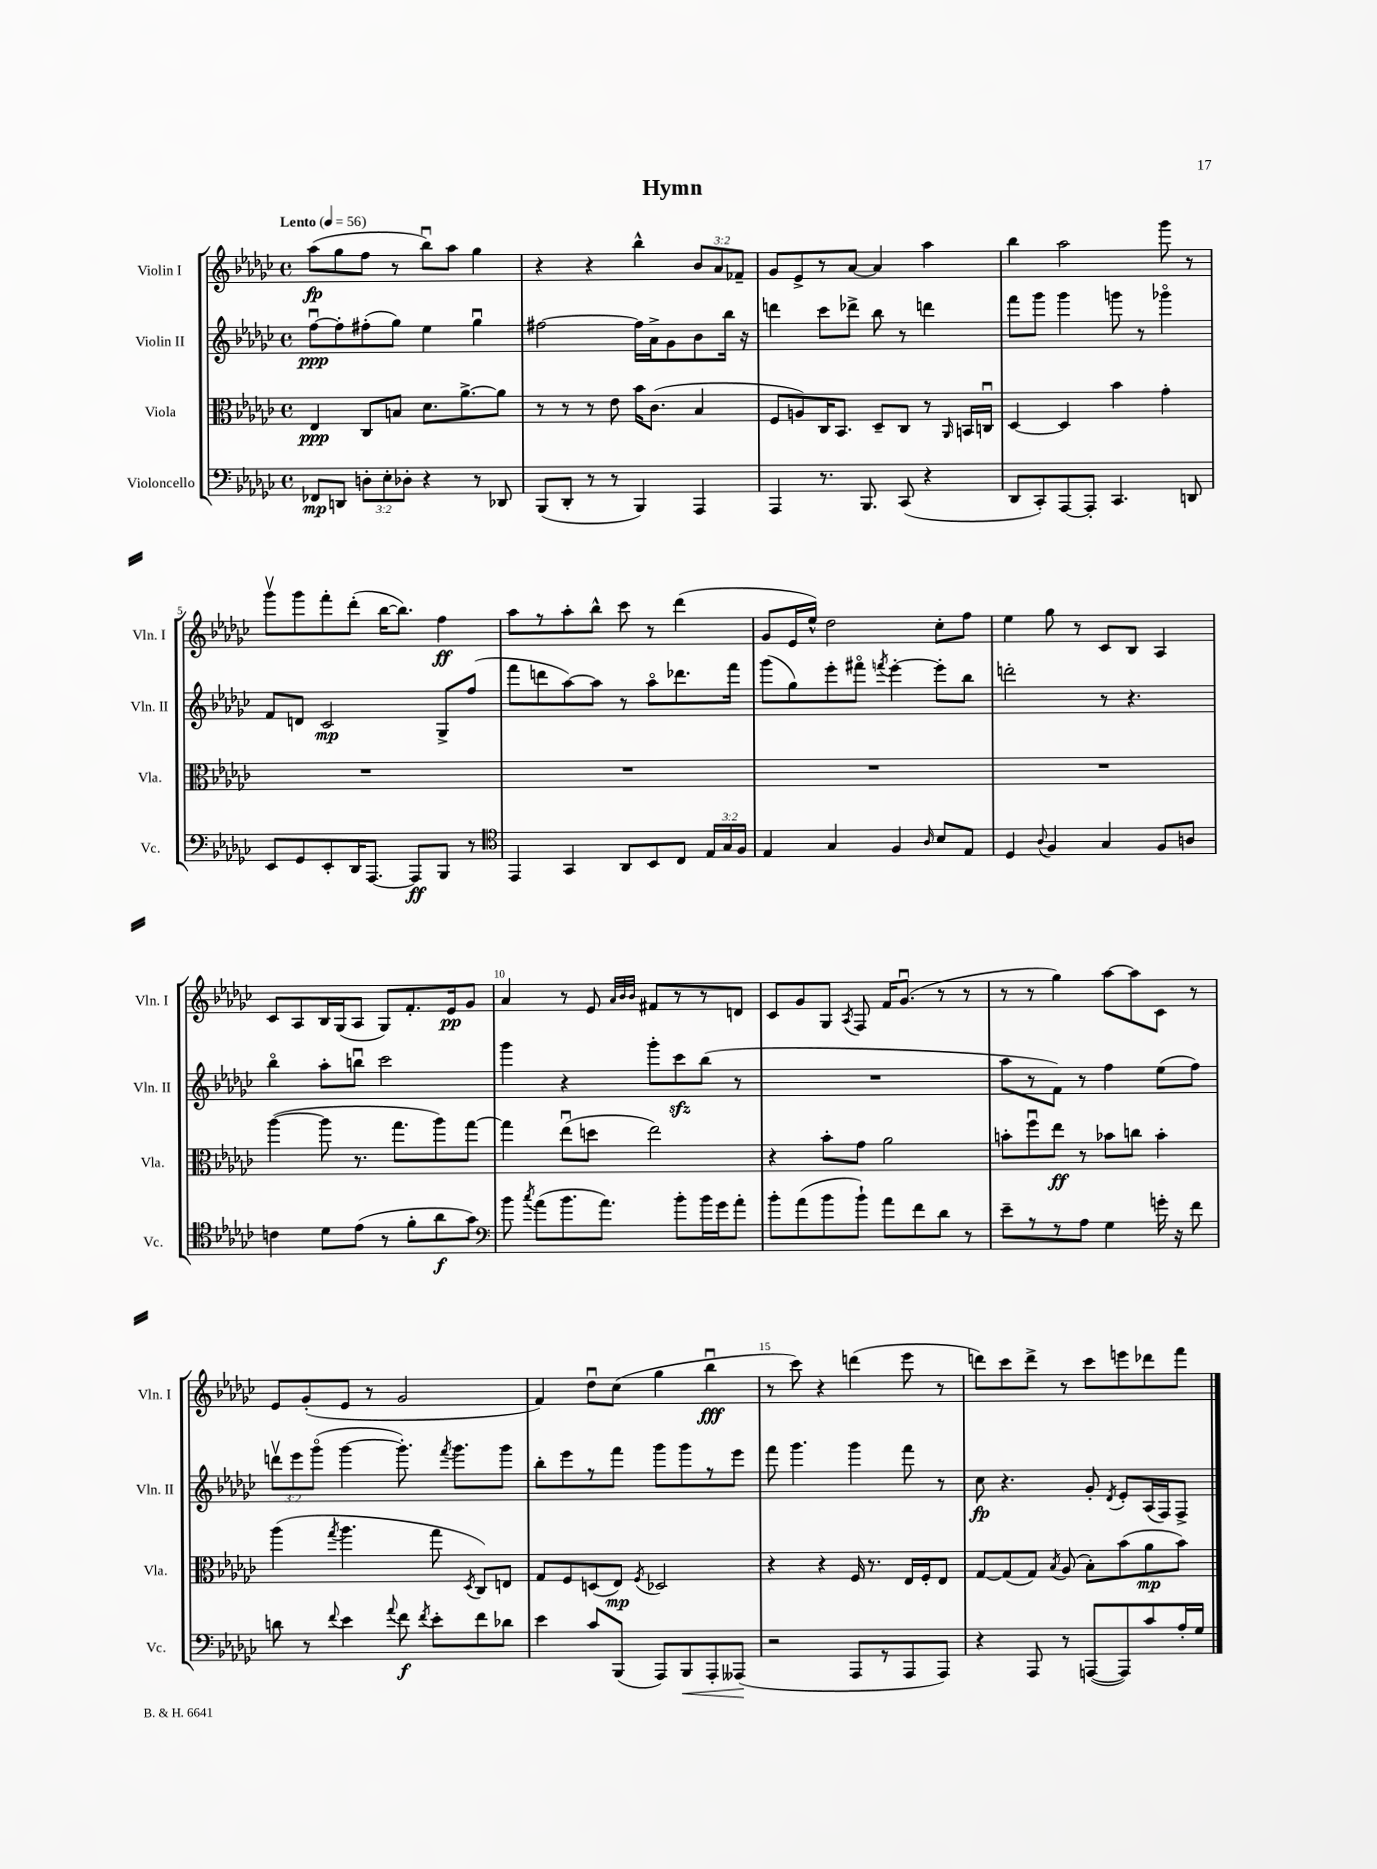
\header { title = "Hymn" }
<<
\new StaffGroup <<
\new Staff = "s0" \with { instrumentName = "Violin I" shortInstrumentName = "Vln. I" } {
    \clef treble \key ges \major \defaultTimeSignature \time 4/4 \override Staff.TupletNumber.text = #tuplet-number::calc-fraction-text \tempo "Lento" 4 = 56
    \autoBeamOff aes''8[\fp( ges''8 f''8] r8 bes''8[\downbow) aes''8] ges''4 |
    r4 r4 bes''4-^ \tuplet 3/2 { bes'8[ aes'8 fes'8]-- } |
    ges'8[ ees'8-> r8 aes'8]~ aes'4 aes''4 |
    bes''4 aes''2 ges'''8 r8 |
    ges'''8[\upbow ges'''8 f'''8-. des'''8]-.( bes''16[~ bes''8.]) f''4\ff |
    aes''8[ r8 aes''8-. bes''8]-^ ces'''8 r8 des'''4( |
    ges'8[ ees'16 ees''16]-^) des''2 ces''8[-. f''8] |
    ees''4 ges''8 r8 ces'8[ bes8] aes4 |
    ces'8[ aes8 bes16 ges16( aes8] ges8[) f'8.-. ees'16\pp ges'8] |
    aes'4 r8 ees'8 \grace { aes'32[ bes'32 bes'32] } fis'8[ r8 r8 d'8] |
    ces'8[ ges'8 ges8] \acciaccatura { aes8 } f8 f'16[ ges'8.]\downbow( r8 r8 |
    r8 r8 ges''4) aes''8[~ aes''8 ces'8] r8 |
    ees'8[ ges'8-.( ees'8] r8 ges'2 |
    f'4) des''8[\downbow ces''8]( ges''4 bes''4\downbow\fff |
    r8 ces'''8) r4 d'''4( ees'''8 r8 |
    d'''8[) ces'''8 d'''8]-> r8 ces'''8[ e'''8 des'''8 f'''8] \bar "|." |
}
\new Staff = "s1" \with { instrumentName = "Violin II" shortInstrumentName = "Vln. II" } {
    \clef treble \key ges \major \defaultTimeSignature \time 4/4 \override Staff.TupletNumber.text = #tuplet-number::calc-fraction-text
    \autoBeamOff f''8[~\downbow\ppp f''8-. fis''8-.( ges''8]) ees''4 ges''4\downbow |
    fis''2~ fis''16[ aes'16-> ges'8 bes'8 bes''16] r16 |
    d'''4 ces'''8[ des'''8]-> bes''8 r8 d'''4 |
    f'''8[ ges'''8] ges'''4 g'''8 r8 ges'''4\flageolet |
    f'8[ d'8] ces'2\mp ges8[-> f''8]( |
    f'''8[ d'''8 aes''8~) aes''8] r8 aes''8[\flageolet des'''8. f'''16] |
    ges'''8[( ges''8) ees'''8-. fis'''8]\flageolet \acciaccatura { f'''8 } ees'''4~-. ees'''8[-. bes''8] |
    d'''2-. r8 r4. |
    bes''4\flageolet aes''8[-. b''8]\downbow ces'''2 |
    ges'''4 r4 ges'''8[-. ces'''8\sfz bes''8]( r8 |
    R1 |
    aes''8[ r8 f'8]) r8 f''4 ees''8[( f''8]) |
    \tuplet 3/2 { d'''8[\upbow ees'''8 ges'''8]\flageolet( } ges'''4~ ges'''8.-.) \acciaccatura { f'''8 } ges'''8.[ ges'''8] |
    bes''8[-. ees'''8 r8 f'''8] ges'''8[ ges'''8 r8 ees'''8] |
    f'''8 ges'''4. ges'''4 f'''8 r8 |
    ces''8\fp r4. ges'8-. \acciaccatura { des'8 } ees'8[-. aes16( f16) f8]-> \bar "|." |
}
\new Staff = "s2" \with { instrumentName = "Viola" shortInstrumentName = "Vla." } {
    \clef alto \key ges \major \defaultTimeSignature \time 4/4
    \autoBeamOff ees4\ppp ces8[ b8] des'8.[ aes'8.~-> aes'8] |
    r8 r8 r8 ees'8 bes'16[ ces'8.]( bes4 |
    f8[ a8) ces16 bes,8.] des8[-- ces8] r8 \grace { aes,16 } b,16[ c16]\downbow |
    des4~ des4 bes'4 ges'4-. |
    R1 |
    R1 |
    R1 |
    R1 |
    aes''4~( aes''8 r8. ges''8.[ aes''8) ges''8]~ |
    ges''4 ees''8[\downbow( d''8] ees''2) |
    r4 bes'8[-. ges'8] aes'2 |
    b'8[-. f''8\downbow ees''8]\ff r8 bes'8[ c''8] bes'4-. |
    aes''4( \acciaccatura { ges''8 } aes''4. ges''8 \acciaccatura { des8 } ces8[) e8] |
    ges8[ f8 d8( ees8]\mp) \acciaccatura { f8 } des2 |
    r4 r4 f16 r8. ees16[ f16-. ees8] |
    ges8[~ ges8( ges8]) \acciaccatura { bes8 } aes8( bes8[-.) bes'8( aes'8\mp bes'8]) \bar "|." |
}
\new Staff = "s3" \with { instrumentName = "Violoncello" shortInstrumentName = "Vc." } {
    \clef bass \key ges \major \defaultTimeSignature \time 4/4 \override Staff.TupletNumber.text = #tuplet-number::calc-fraction-text
    \autoBeamOff fes,8[\mp d,8] \tuplet 3/2 { d8[-. ees8-. des8]-. } r4 r8 des,8 |
    bes,,8[( des,8]-. r8 r8 bes,,4) aes,,4 |
    aes,,4 r8. bes,,8. ces,8( r4 |
    des,8[ ces,8-.) aes,,8~ aes,,8]-. ces,4. d,8 |
    ees,8[ ges,8 ees,8-. des,16 aes,,8.]~ aes,,8[\ff bes,,8] r8 |
    \clef tenor ees,4 ges,4 aes,8[ bes,8 ces8] \tuplet 3/2 { ees16[ ges16 f16] } |
    ees4 ges4 f4 \grace { aes16 } bes8[ ees8] |
    des4 \appoggiatura { aes8 } f4 ges4 f8[ a8] |
    c'4 des'8[ ees'8]( r8 f'8[-. aes'8\f ges'8]) |
    \clef bass bes'8 \acciaccatura { ces''8 } aes'8[( bes'8. aes'8.]) bes'8[-. bes'16 ges'16 aes'8]-. |
    bes'8[-. aes'8( bes'8 bes'8]-!) aes'8[ f'8 des'8] r8 |
    ees'8[-- r8 r8 aes8] ges4 g'16-. r16 f'8 |
    d'8 r8 \appoggiatura { f'8 } ees'4 \appoggiatura { aes'8 } f'8\f \acciaccatura { f'8 } ees'8[-. f'8 des'8] |
    ees'4 ces'8[ bes,,8]( aes,,8[) bes,,8\< aes,,8-. aeses,,8]\!( |
    r2 aes,,8[ r8 aes,,8 aes,,8]) |
    r4 aes,,8 r8 a,,8[~( a,,8) ces'8 aes16-. ges16] \bar "|." |
}
>>
>>
\layout { \context { \Score \override BarNumber.break-visibility = ##(#f #t #t) barNumberVisibility = #(every-nth-bar-number-visible 5) } }
